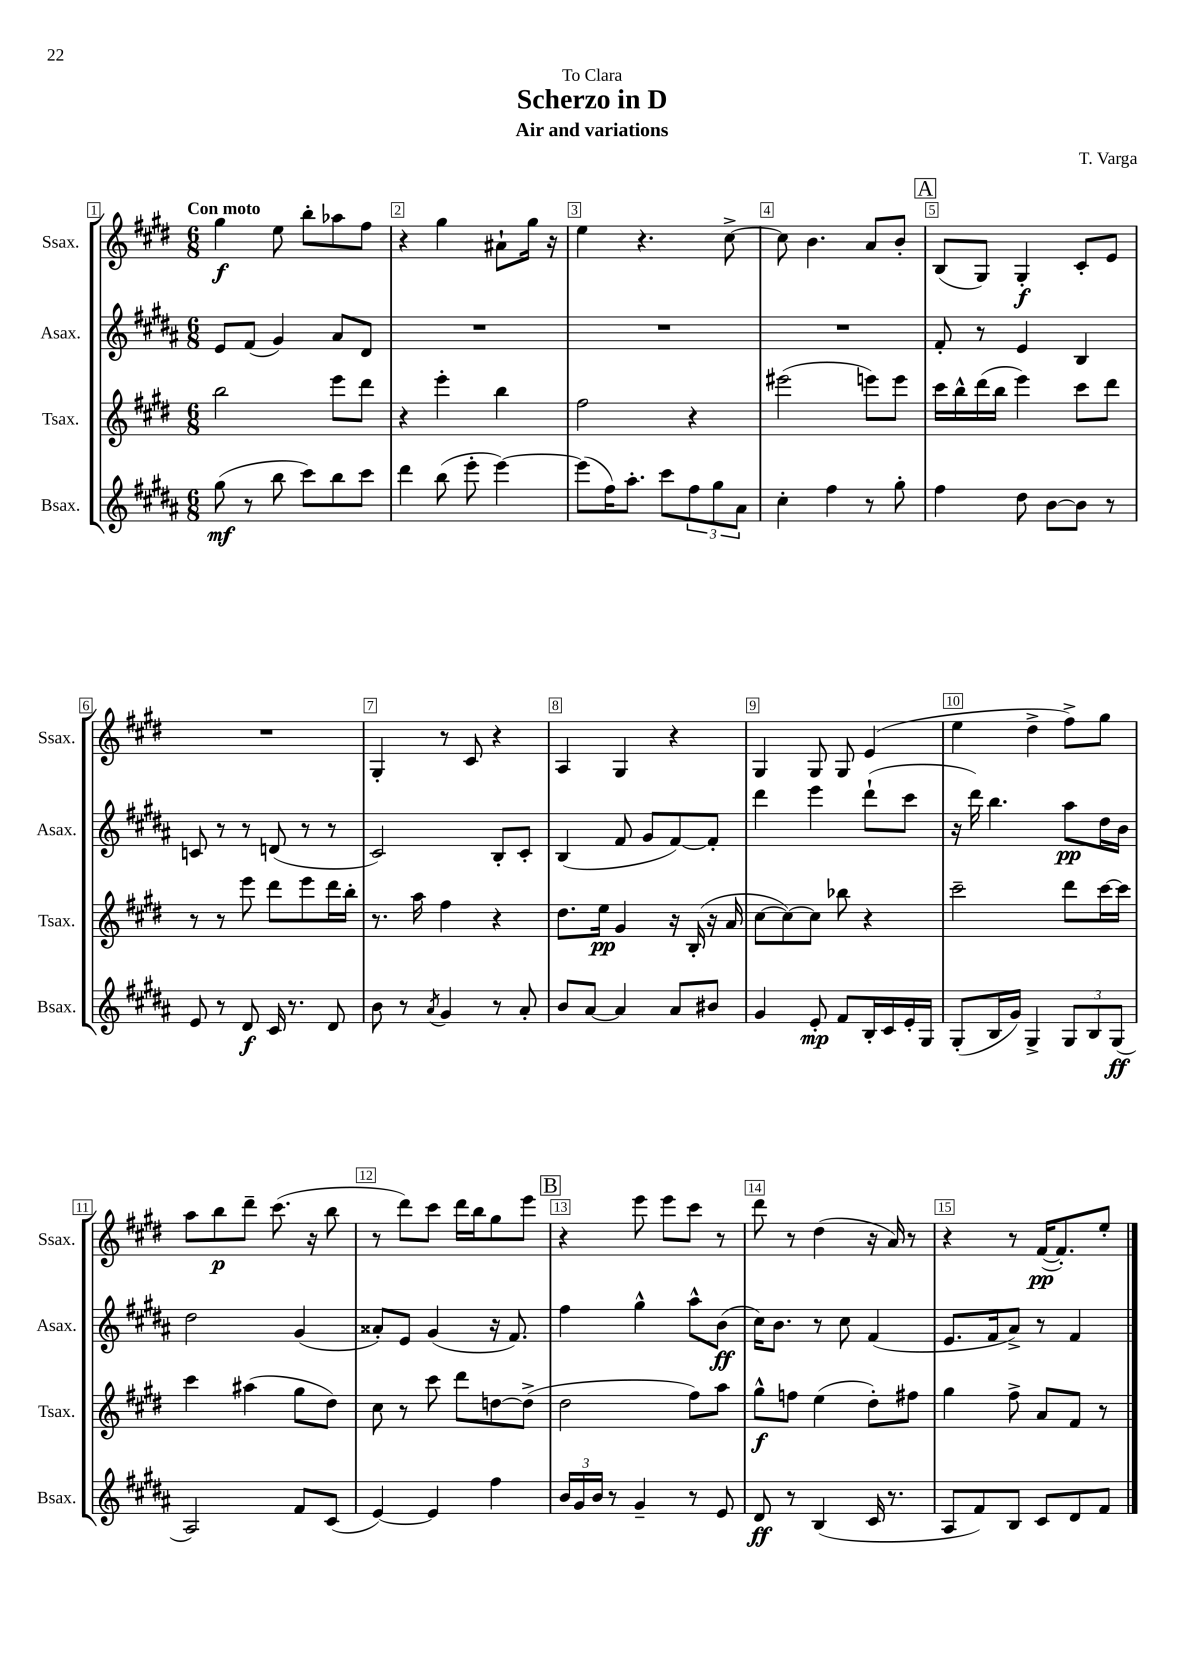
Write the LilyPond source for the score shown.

\header { title = "Scherzo in D" composer = "T. Varga" subtitle = "Air and variations" dedication = "To Clara" }
<<
\new StaffGroup <<
\new Staff = "s0" \with { instrumentName = "Ssax." shortInstrumentName = "Ssax." } {
    \clef treble \key e \major \numericTimeSignature \time 6/8 \tempo "Con moto"
    gis''4\f e''8 b''8-. aes''8 fis''8 |
    r4 gis''4 ais'8-! gis''16 r16 |
    e''4 r4. cis''8~-> |
    cis''8 b'4. a'8 b'8-. |
    \mark \markup { \box "A" } b8( gis8) gis4-.\f cis'8-. e'8 |
    R2. |
    gis4-. r8 cis'8 r4 |
    a4 gis4 r4 |
    gis4 gis8 gis8 e'4( |
    e''4 dis''4-> fis''8->) gis''8 |
    a''8 b''8\p dis'''8-- cis'''8.( r16 b''8 |
    r8 dis'''8) cis'''8 dis'''16 b''16 gis''8 e'''8 |
    \mark \markup { \box "B" } r4 e'''8 e'''8 cis'''8 r8 |
    dis'''8 r8 dis''4( r16 a'16) r8 |
    r4 r8 fis'16~\pp( fis'8.-.) e''8-. \bar "|." |
}
\new Staff = "s1" \with { instrumentName = "Asax." shortInstrumentName = "Asax." } {
    \clef treble \key b \major \numericTimeSignature \time 6/8
    e'8 fis'8( gis'4) ais'8 dis'8 |
    R2. |
    R2. |
    R2. |
    \mark \markup { \box "A" } fis'8-. r8 e'4 b4 |
    c'8 r8 r8 d'8( r8 r8 |
    cis'2) b8-. cis'8-. |
    b4( fis'8 gis'8 fis'8~) fis'8-. |
    dis'''4 e'''4 dis'''8-!( cis'''8 |
    r16 dis'''16) b''4. ais''8\pp dis''16 b'16 |
    dis''2 gis'4( |
    aisis'8-.) e'8 gis'4( r16 fis'8.) |
    \mark \markup { \box "B" } fis''4 gis''4-^ ais''8-^ b'8\ff( |
    cis''16) b'8. r8 cis''8 fis'4( |
    e'8. fis'16 ais'8->) r8 fis'4 \bar "|." |
}
\new Staff = "s2" \with { instrumentName = "Tsax." shortInstrumentName = "Tsax." } {
    \clef treble \key e \major \numericTimeSignature \time 6/8
    b''2 e'''8 dis'''8 |
    r4 e'''4-. b''4 |
    fis''2 r4 |
    eis'''2( e'''8) e'''8 |
    \mark \markup { \box "A" } cis'''16 b''16-^ dis'''16( b''16 e'''4) cis'''8 dis'''8 |
    r8 r8 e'''8 dis'''8 e'''8 dis'''16 b''16-. |
    r8. a''16 fis''4 r4 |
    dis''8. e''16\pp gis'4 r16 b16-.( r16 a'16 |
    cis''8~ cis''8~) cis''8 bes''8 r4 |
    cis'''2-- dis'''8 cis'''16~ cis'''16 |
    cis'''4 ais''4( gis''8 dis''8) |
    cis''8 r8 cis'''8 dis'''8 d''8~ d''8->( |
    \mark \markup { \box "B" } dis''2 fis''8) a''8 |
    gis''8-^\f f''8 e''4( dis''8-.) fis''8 |
    gis''4 fis''8-> a'8 fis'8 r8 \bar "|." |
}
\new Staff = "s3" \with { instrumentName = "Bsax." shortInstrumentName = "Bsax." } {
    \clef treble \key b \major \numericTimeSignature \time 6/8
    gis''8\mf( r8 b''8 cis'''8) b''8 cis'''8 |
    dis'''4 b''8( e'''8-. e'''4~) |
    e'''8( fis''16) ais''8.-. cis'''8 \tuplet 3/2 { fis''8 gis''8 ais'8 } |
    cis''4-. fis''4 r8 gis''8-. |
    \mark \markup { \box "A" } fis''4 dis''8 b'8~ b'8 r8 |
    e'8 r8 dis'8\f cis'16 r8. dis'8 |
    b'8 r8 \acciaccatura { ais'8 } gis'4 r8 ais'8-. |
    b'8 ais'8~ ais'4 ais'8 bis'8 |
    gis'4 e'8-.\mp fis'8 b16-. cis'16 e'16-. gis16 |
    gis8-.( b16 gis'16) gis4-> \tuplet 3/2 { gis8 b8 gis8\ff( } |
    ais2) fis'8 cis'8( |
    e'4~) e'4 fis''4 |
    \mark \markup { \box "B" } \tuplet 3/2 { b'16 gis'16 b'16 } r8 gis'4-- r8 e'8 |
    dis'8\ff r8 b4( cis'16 r8. |
    ais8 fis'8) b8 cis'8 dis'8 fis'8 \bar "|." |
}
>>
>>
\layout { \context { \Score \override BarNumber.break-visibility = ##(#f #t #t) barNumberVisibility = #all-bar-numbers-visible \override BarNumber.stencil = #(make-stencil-boxer 0.1 0.3 ly:text-interface::print) } }
